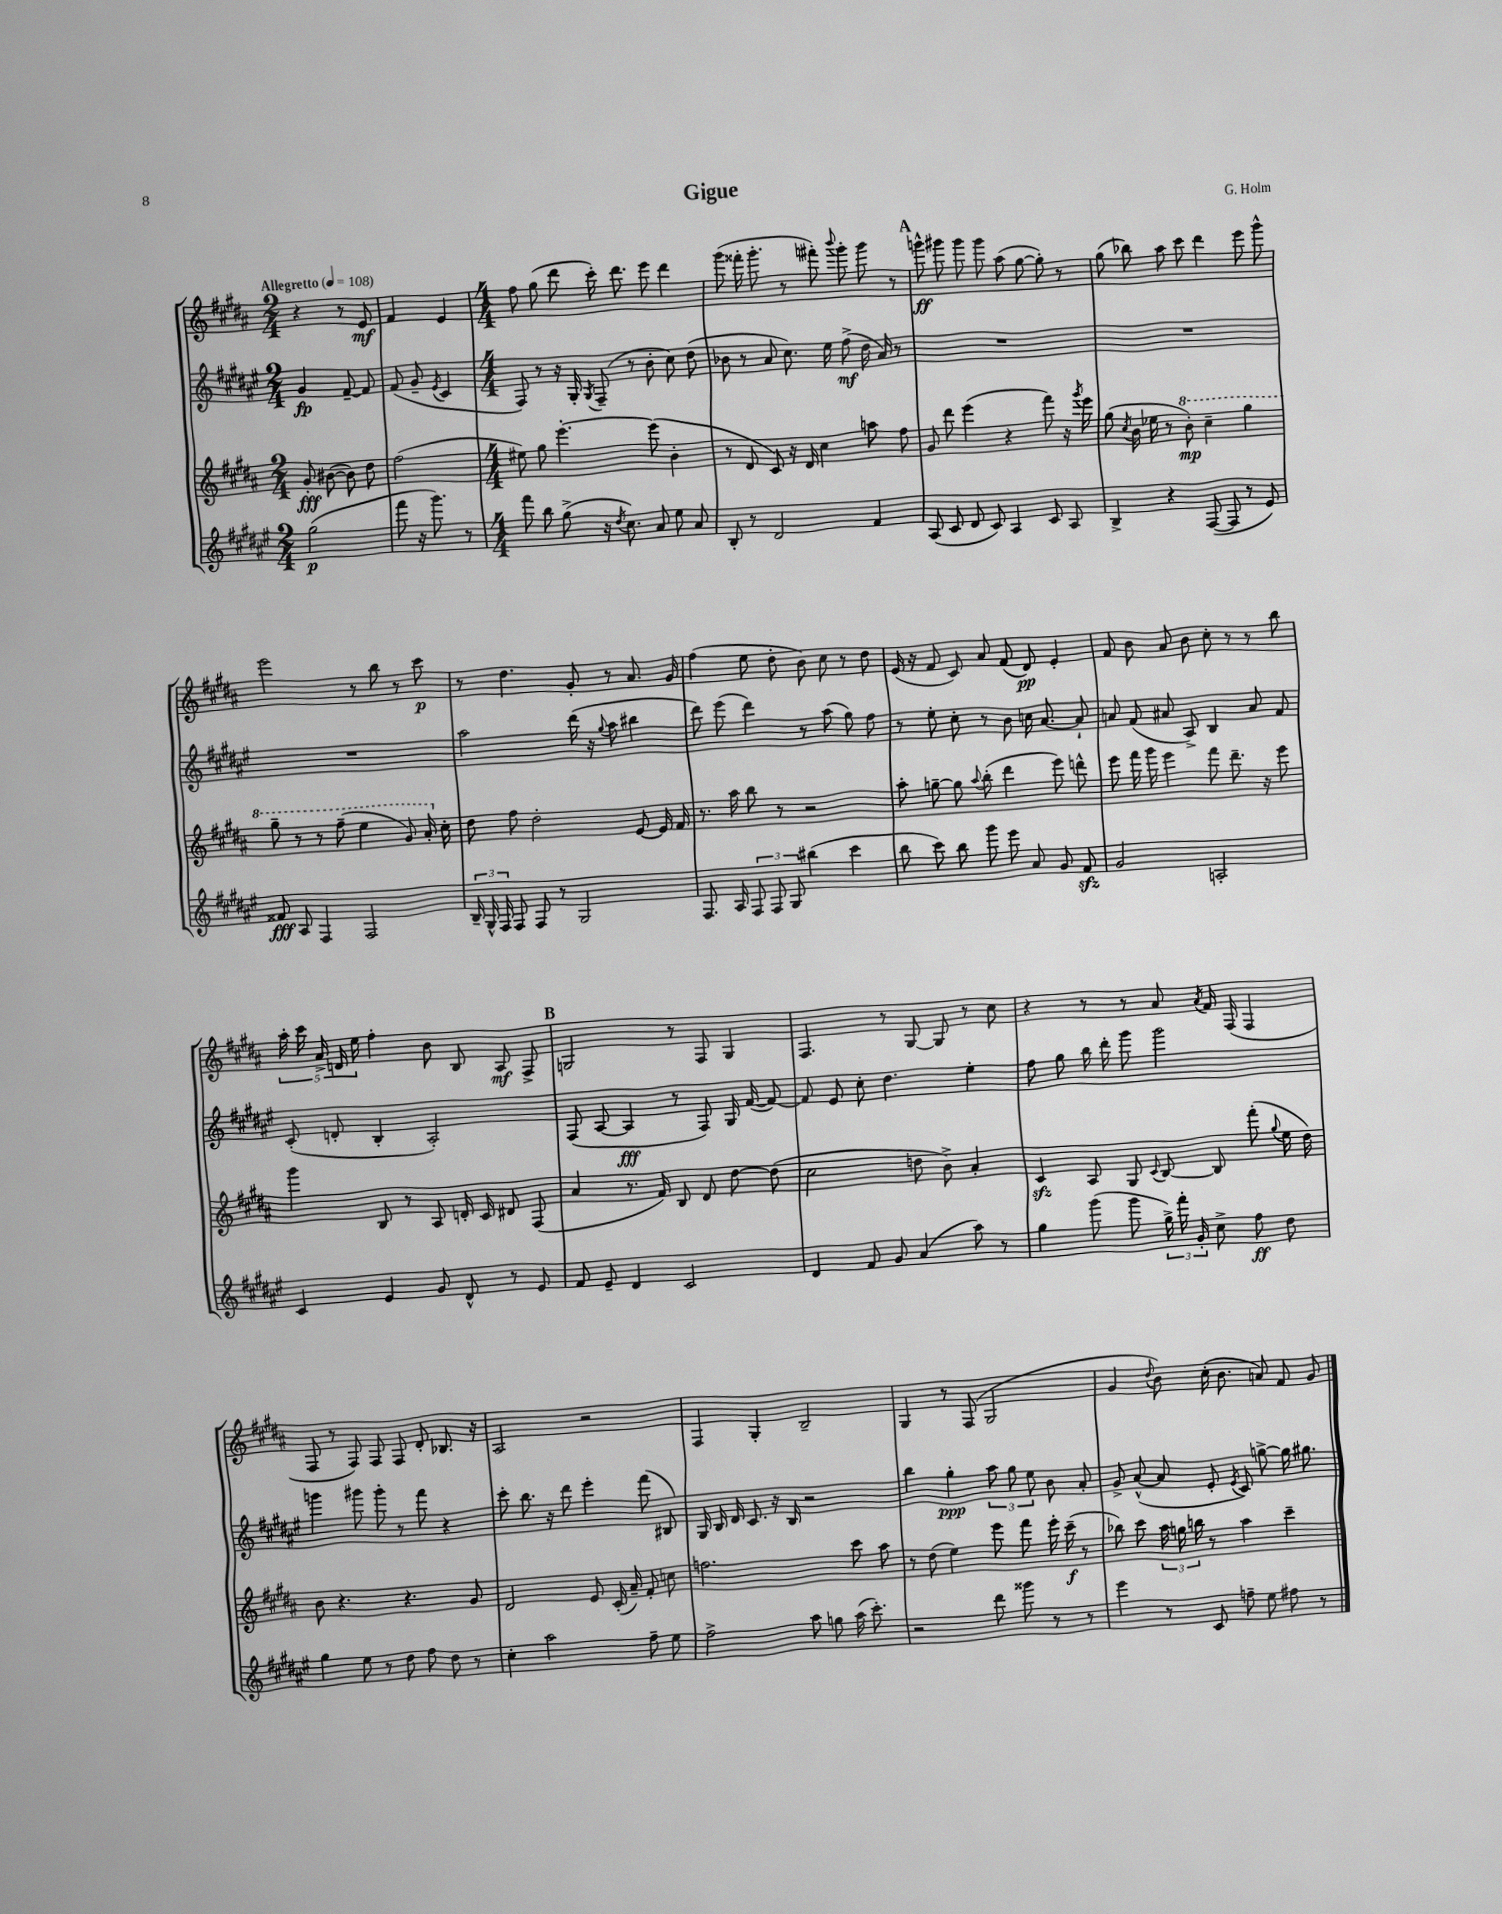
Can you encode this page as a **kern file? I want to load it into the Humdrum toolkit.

**kern	**kern	**kern	**kern
*staff4	*staff3	*staff2	*staff1
*clefG2	*clefG2	*clefG2	*clefG2
*k[f#c#g#d#a#e#]	*k[f#c#g#d#a#]	*k[f#c#g#d#a#e#]	*k[f#c#g#d#a#]
*M2/4	*M2/4	*M2/4	*M2/4
*MM108	*MM108	*MM108	*MM108
(2gg#	8g#'	4g#	4r
.	([8b#	.	.
.	8b#])	[8f#~	8r
.	8dd#	8f#]	8e
=	=	=	=
8fff#	(2ff#	(8f#	4f#
16r	.	8g#~	.
8.ggg#)	.	.	.
.	.	8qe#	.
.	.	4c#	4e
8r	.	.	.
=	=	=	=
*M4/4	*M4/4	*M4/4	*M4/4
8fff#	8ee#)	8F#)	8ff#
8bb	8gg#	8r	(8gg#
(8gg#^	[4.eee'	16r	8ddd#
.	.	16G#'	.
.	.	8qG#	.
16r	.	(8F#~	16ccc#')
8qdd#	.	.	.
8.cc#)	.	.	8.ddd#
.	.	8r	.
8a#	(8eee]	8b'	8eee
8ee#	4b'	8cc#)	4ddd#
8a#	.	(8dd#	.
=	=	=	=
8B'	8r	8b-	(8ggg#
8r	8d#	8r	16fff##'
.	.	.	8.ggg#'
2d#	8c#)	8a#	.
.	16r	8.cc#)	8r
.	16d#	.	.
.	4cc#	.	8fff#')
.	.	16ee#	.
.	.	.	8qqbbb
.	.	(8ff#^	8ggg#'
4f#	8aa	16dd#	8ggg#
.	.	16a#)	.
.	8ff#	8r	8r
=	=	=	=
(8A#	8g#	1r	8ggg^^
8c#	8ddd#	.	8ggg#
8d#	(4eee	.	8ggg#
8c#)	.	.	8ggg#
4A#	4r	.	(8aa#
.	.	.	[8gg#
8c#	8fff#)	.	8gg#'])
8A#	16r	.	8r
.	8qggg#	.	.
.	16eee	.	.
=	=	=	=
4B^	(8gg#	1r	(8gg#
.	8qcc#	.	.
.	16b	.	8bb-)
.	16ee-	.	.
4r	8r	.	8aa#
.	8bb')	.	8ccc#
([8F#	4ccc#~	.	4ddd#
8F#]	.	.	.
8r	4ggg#	.	8eee
8e#)	.	.	8ggg#^^
=	=	=	=
8f##	8ggg#~	1r	2eee
8A#	8r	.	.
4F#	8r	.	.
.	(8fff#~	.	.
2F#	4eee	.	8r
.	.	.	8bb
.	8gg#)	.	8r
.	16aa#'	.	8ccc#
.	16cc#'	.	.
=	=	=	=
24B~	8dd#	2aa#	8r
24G#^^	.	.	.
24F#	.	.	.
8F#	8ff#	.	4.dd#
8F#	2dd#'	.	.
8r	.	.	.
2G#	.	(16ddd#	8g#'
.	.	16r	.
.	.	8qqgg#	.
.	.	8aa#	8r
.	[8e	4bb#	8.a#
.	16e]	.	.
.	16f#	.	16g#
=	=	=	=
8.F#	8.r	8ddd#)	(4ff#
.	.	(8eee#	.
16A#	16aa#	.	.
12F#	8bb	4ddd#)	8ee
12F#	.	.	.
.	8r	.	8dd#'
12G#	.	.	.
(4bb#	2r	8r	8b)
.	.	(8aa#	8cc#
4ccc#	.	8gg#)	8r
.	.	8ff#	8dd#
=	=	=	=
8bb	8aa#'	8r	(16e
.	.	.	16r
8ccc#)	[8gg~	8ee#'	8f#
8bb	8gg]	8cc#'	8c#)
.	8qqaa#	.	.
8ggg#	(8bb'	8r	8a#
8eee#	4ddd#	8b	(8f#
8a#	.	16cc	8d#)
.	.	[8.a#	.
8g#	8eee)	.	4e'
8f#	8ddd^^	8a#`]	.
=	=	=	=
2g#	8eee	8a	8f#
.	16fff#	(8f#	8b
.	16ggg#	.	.
.	4eee	8a#	8a#
.	.	8A#^)	8b
2A'	8fff#	4B	8cc#'
.	8.ddd#~	.	8r
.	.	8a#	8r
.	16r	.	.
.	8eee	8f#	8bb
=	=	=	=
4c#	4ggg#	(8c#'	20aa#'
.	.	.	20ccc#
.	.	.	20a#^
.	.	8d'	.
.	.	.	20d
.	.	.	20ee
4e#	8B	4B'	4ff#'
.	8r	.	.
8g#	8A#	2A#')	8b
8d#^^	16d'	.	8B
.	16c#	.	.
8r	8d#	.	8A#
8e#	(8F#	.	8F#^
=	=	=	=
8f#	4a#	(8F#	2G
8e#~	.	[8A#	.
4d#	8.r	4A#]	.
.	16f#)	.	.
2c#	8B	8r	8r
.	8d#	8F#)	8F#
.	[8dd#	16G#	4G
.	.	([16f#	.
.	(8dd#]	8f#_)	.
=	=	=	=
4d#	2cc#	8f#]	4.F#
.	.	8e#	.
8f#	.	8cc#'	.
8g#	.	4.dd#	8r
(4a#	8dd	.	[8G#
.	8b^)	.	8G#]
8aa#)	4a#'	4ee#'	8r
8r	.	.	8cc#
=	=	=	=
4gg#	4c#	8ff#	4r
.	.	8gg#	.
(8ggg#	8A#	16bb	8r
.	.	16ddd#'	.
8ggg#	8G#	8ggg#	8r
.	8qqc#	.	.
24gg#^)	[8B	2ggg#	8a#
24fff#'	.	.	.
24g#'	.	.	.
.	.	.	8qa#
8cc#^	8B]	.	16f#
.	.	.	(16F#
8ff#	(8fff#'	.	4F#
.	8qqgg#	.	.
8dd#	16ee	.	.
.	16dd#)	.	.
=	=	=	=
4gg#	8b	4ggg	8F#
.	4.r	.	8r
8ee#	.	8ggg#	8F#)
8r	.	8ggg#'	8F#
8dd#	4.r	8r	8F#
8ff#	.	8fff#	8d#'
8dd#	.	4r	8.B-
8r	8g#	.	.
.	.	.	16r
=	=	=	=
4cc#'	2d#	8ccc#'	2A#
.	.	8.bb	.
2aa#	.	.	.
.	.	16r	.
.	.	8ddd#	.
.	8e	4eee#'	2r
.	(16c#'	.	.
.	16a#~)	.	.
8ff#~	8f#'	(8fff#	.
8ee#	8cc	8B#)	.
=	=	=	=
2ff#^	2.ff	16G#	4F#
.	.	16B	.
.	.	16d#	.
.	.	8.c#	.
.	.	.	4G#'
.	.	16r	.
.	.	16B	.
8aa#	.	2r	2B~
8gg	.	.	.
(16aa#	8ccc#	.	.
8.ccc#')	.	.	.
.	8aa#	.	.
=	=	=	=
2r	8r	4bb	4G#
.	(8dd#	.	.
.	4ee)	4gg#'	8r
.	.	.	(8F#
8ddd#	8eee	12aa#	2G#
.	.	12gg#	.
8ggg##	8fff#	.	.
.	.	12ee#	.
8r	16eee'	8b	.
.	(16ccc#~	.	.
8r	8r	8a#'	.
=	=	=	=
4eee#	8bb-)	8g#^	4g#
.	8ccc#	([8a#^^	.
.	.	.	8qqdd#
8r	24aa#	8a#]	8b)
.	24gg	.	.
.	24bb	.	.
8c#	8r	8e#'	(16cc#'
.	.	.	8.b
.	.	8qe#	.
8ff~	4aa#	8c#)	.
8ee#	.	[8gg^	8a)
8ff#	4ccc#~	16gg]	8f#
.	.	8.gg#	.
8r	.	.	8g#
==	==	==	==
*-	*-	*-	*-
